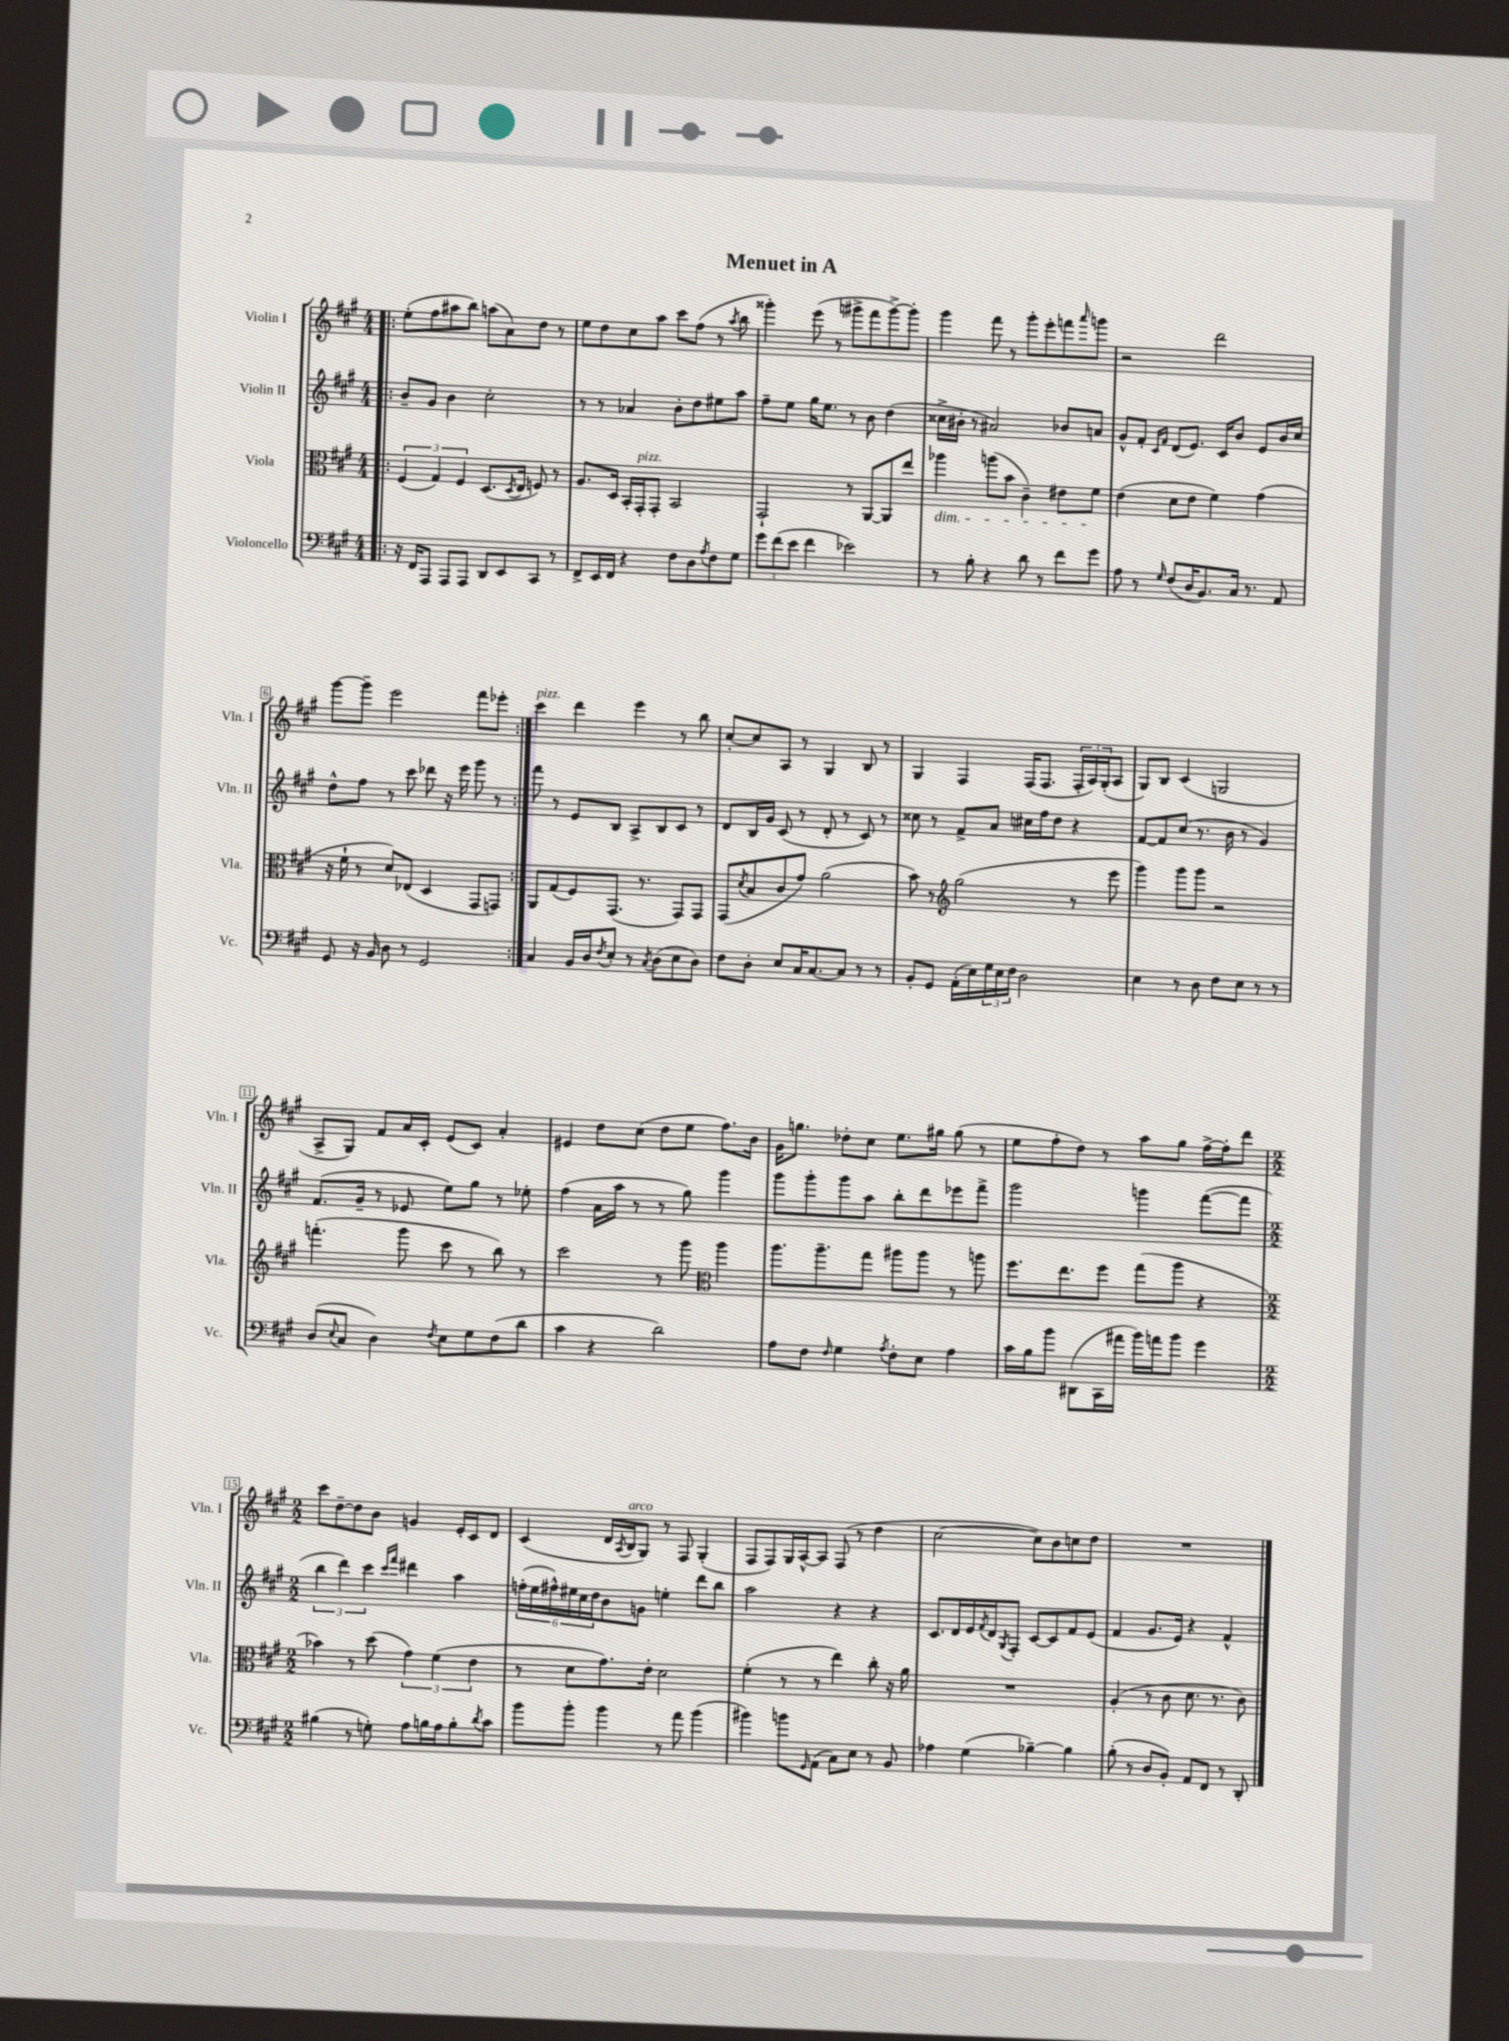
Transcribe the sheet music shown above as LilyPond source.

\header { title = "Menuet in A" }
<<
\new StaffGroup <<
\new Staff = "s0" \with { instrumentName = "Violin I" shortInstrumentName = "Vln. I" } {
    \clef treble \key a \major \numericTimeSignature \time 4/4
    \repeat volta 2 { \bar ".|:" e''8-.( fis''8 ais''8 b''8) a''8( a'8) d''8 r8 |
    e''8 d''8 cis''8 a''8 cis'''8 fis''8( r8 \acciaccatura { a''8 } b''8 |
    gisis'''4-.) e'''8( r8 gis'''8-> fis'''8 gis'''8~->) gis'''8-. |
    gis'''4 fis'''8 r8 gis'''8-. e'''8-. f'''8 \grace { a'''16 } g'''8 |
    r2 d'''2 |
    gis'''8~ gis'''8-- e'''2 fis'''8 ees'''8-. | }
    cis'''4^\markup { \italic "pizz." } d'''4 e'''4 r8 b''8 |
    cis''8~-. cis''8 a8 r8 gis4 b8 r8 |
    gis4 fis4 fis16( fis8. \tuplet 3/2 { fis16-. a16) gis16-.( } a8 |
    gis8) b8 cis'4( g2 |
    a8-> gis8) fis'8 a'16 cis'16-. e'8( cis'8) a'4-. |
    eis'4 d''8 cis''8( d''8 e''8 fis''8.) b'16 |
    gis'16 g''8. des''8-. cis''8 e''8. gis''16 gis''8( r8 |
    e''8 fis''8-. d''8) r8 a''8 gis''8 fis''16~-> fis''16-. d'''8 |
    \numericTimeSignature \time 2/2 cis'''8 d''8~-- d''8 b'8 g'4 e'16-. cis'16 d'8 |
    cis'4( d'16 \acciaccatura { a8 } b16^\markup { \italic "arco" } gis8) r8 fis8 gis4-.( |
    fis8 fis8) gis16 a16~-^ a8 fis8( r8 d''4 |
    cis''2~ cis''8) b'8 c''8 d''8 |
    R1 \bar "|." |
}
\new Staff = "s1" \with { instrumentName = "Violin II" shortInstrumentName = "Vln. II" } {
    \clef treble \key a \major \numericTimeSignature \time 4/4
    \repeat volta 2 { \bar ".|:" b'8-- gis'8 b'4 cis''2-. |
    r8 r8 aes'4 b'8-. d''8 eis''8 a''8 |
    fis''8-- e''8 gis''16 e''8. r8 b'8 d''4( |
    cisis''16-> bis'16-. r8 ais'2) bes'8 a'8 |
    gis'8-^ fis'8-. \grace { cis'16 fis'16 } d'8( e'8.) cis'16 b'8 e'8 b'16 cis''16 |
    d''8-^ fis''8 r8 cis'''8 des'''8 r16 e'''16 gis'''8 r8 | }
    fis'''8 r8 e'8 b8 a8-> b8 cis'8 r8 |
    d'8 b16 gis'16 cis'8( r8 d'8-. r8 cis'8) r8 |
    cisis''8 r8 fis'8-> a'8 cis''16 fis''16 d''8 r4 |
    fis'8~ fis'8 cis''8( r8. b'16 r8 gis'4) |
    fis'8.( gis'16-- r8 ees'8 e''8) gis''8 r8 ees''8-. |
    fis''4( a'16 a''16 r8 r8 gis''8) gis'''4 |
    gis'''8 gis'''8-. gis'''8 a''8 b''8-. d'''8 ees'''8 fis'''8-> |
    gis'''2 g'''4 fis'''8~( fis'''8 |
    \numericTimeSignature \time 2/2 \tuplet 3/2 { b''4 d'''4) cis'''4 } \grace { cis'''16 fis'''16 } dis'''4 a''4 |
    \tuplet 6/4 { f''16-.( e''16 fis''16-^) eis''16 cis''16 d''16 } b'8 g'8 e''4-. d'''8 b''8 |
    a''2 r4 r4 |
    cis'8. d'16 e'16 \acciaccatura { fis'8 } d'16 \acciaccatura { gis8 } fis8-. cis'8~ cis'8 fis'8 e'8( |
    fis'4 gis'8. e'16) r4 fis'4-^ \bar "|." |
}
\new Staff = "s2" \with { instrumentName = "Viola" shortInstrumentName = "Vla." } {
    \clef alto \key a \major \numericTimeSignature \time 4/4
    \repeat volta 2 { \bar ".|:" \tuplet 3/2 { fis4( gis4) fis4 } d8.( \acciaccatura { d8 } e16 f8) r8 |
    a8. d16 b,16-. gis,16-.^\markup { \italic "pizz." } gis,8-. b,2 |
    gis,2-! r8 a,8~ a,8 e''8 |
    aes''4\dim a''8( b'8 cis'4--) eis'8 fis'8\! |
    e'4( d'8 e'8 fis'4) gis'4( |
    r16 fis'16-! r8 d'8) ees8( d4 gis,8 g,8) | }
    a,8 gis8( fis8) gis,8.( r8. gis,8) gis,8 |
    gis,8( \acciaccatura { d'8 } b8 cis'8 gis'8) a'2( |
    b'8) r8 \clef treble gis''2( r8 e'''8 |
    gis'''4) gis'''8 gis'''8 r2 |
    f'''4.-.( gis'''8 cis'''8 r8 b''8) r8 |
    cis'''2 r8 gis'''8 \clef alto a''4 |
    a''8. a''8.-- gis''8 ais''8 ais''8 r8 a''8 |
    fis''8. e''8. fis''8 gis''8( a''8 r4 |
    \numericTimeSignature \time 2/2 bes'4) r8 d''8( \tuplet 3/2 { gis'4) fis'4( e'4 } |
    r8 d'8 gis'8.) e'16-. d'2 |
    fis'4-.( r8 r8 e''4) cis''8-. r16 a'16 |
    R1 |
    a4-.( r8 cis'8 d'8. r8. cis'8) \bar "|." |
}
\new Staff = "s3" \with { instrumentName = "Violoncello" shortInstrumentName = "Vc." } {
    \clef bass \key a \major \numericTimeSignature \time 4/4
    \repeat volta 2 { \bar ".|:" r16 fis,16 a,,8 a,,8 a,,8 d,8 e,8 cis,8 r8 |
    fis,8-> e,16 fis,16 r4 fis8 d8 \acciaccatura { a8 } fis8 gis8 |
    \tuplet 3/2 { gis'8 fis'8( e'8 } fis'4 ees'2) |
    r8 b8-. r4 d'8 r8 fis'8 gis'8 |
    a8 r8 \grace { gis16 } fis8( d16 b,8.) cis16 r8. a,8 |
    gis,8 r16 b,16 d8 r8 gis,2 | }
    cis4 b,16 d16 \acciaccatura { fis8 } e8-. r8 \acciaccatura { cis8 } d8( e8 d8) |
    fis8 d8-. e8 cis16 cis8.~ cis8 r8 r8 |
    b,8-. gis,8 a,16-.( e16) \tuplet 3/2 { gis16 e16 fis16 } d2 |
    e4 r8 d8 fis8 e8 r8 r8 |
    d8( \appoggiatura { e8 } cis8 d4) \acciaccatura { fis8 } e8 gis8 fis8( d'8 |
    cis'4 r4 d'2) |
    a8 fis8 \grace { fis16 } gis4 \acciaccatura { a8 } fis8-. e8 a4 |
    cis'16 b16 b'8 dis,8( cis,16 ais'16 b'16) a'16 b'8 gis'4 |
    \numericTimeSignature \time 2/2 bis4( r8 g8-.) a8 b16 a16 b8-. \acciaccatura { d'8 } cis'8 |
    b'8 b'8-. b'4 r8 a'8 b'4( |
    bis'4) b'8 \grace { gis,16 } a,8( cis8) e8 r8 b,8 |
    aes4 gis4( bes4~--) bes4 |
    b8-.( r8 d8 b,8-.) a,8 fis,8 r8 d,8-. \bar "|." |
}
>>
>>
\layout { \context { \Score \override BarNumber.stencil = #(make-stencil-boxer 0.1 0.3 ly:text-interface::print) } }
